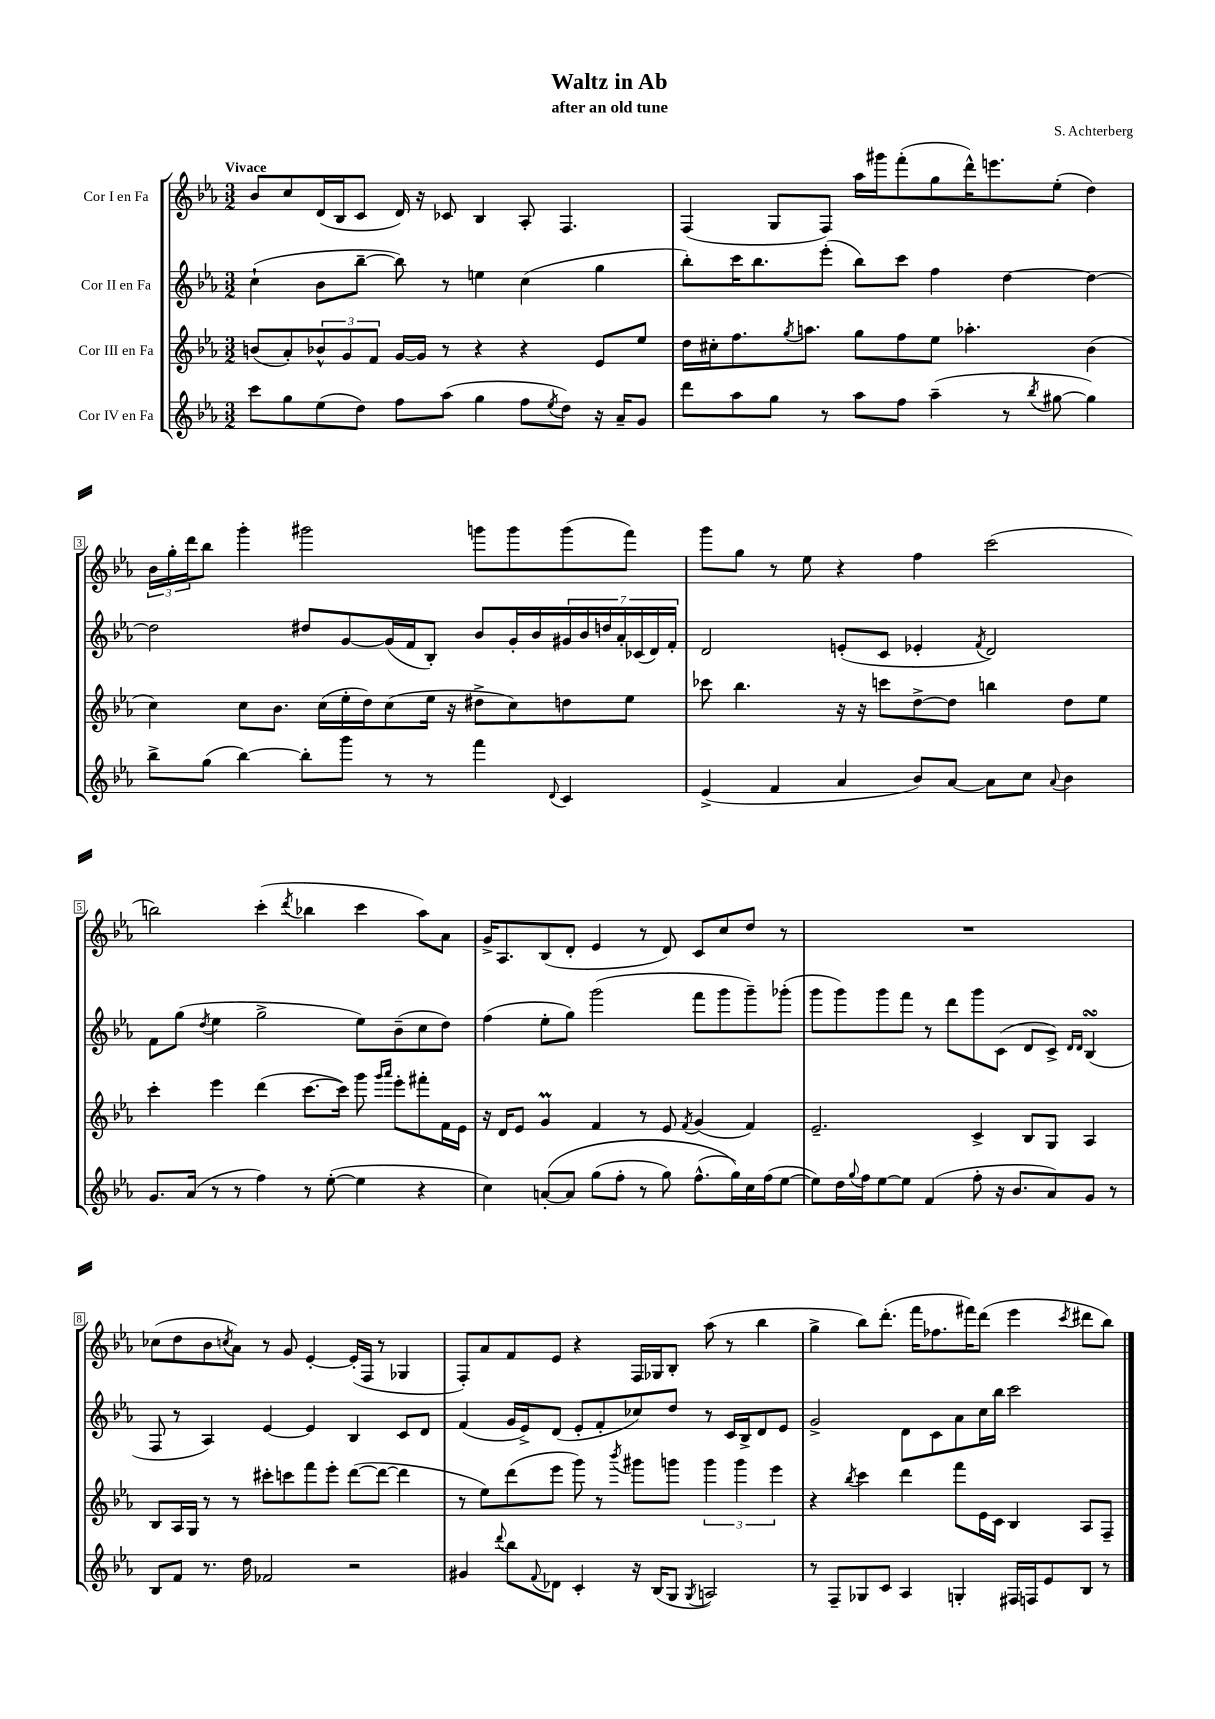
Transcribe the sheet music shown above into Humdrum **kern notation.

**kern	**kern	**kern	**kern
*staff4	*staff3	*staff2	*staff1
*clefG2	*clefG2	*clefG2	*clefG2
*k[b-e-a-]	*k[b-e-a-]	*k[b-e-a-]	*k[b-e-a-]
*M3/2	*M3/2	*M3/2	*M3/2
8ccc	(8b	(4cc`	8b-
8gg	8a-')	.	8cc
(8ee-	12b-^^	8b-	(16d
.	.	.	16B-
.	12g	.	.
8dd)	.	[8bb-~	8c
.	12f	.	.
8ff	[16g	8bb-])	16d)
.	16g]	.	16r
(8aa-	8r	8r	8c-
4gg	4r	4ee	4B-
8ff	4r	(4cc	8A-'
8qee-	.	.	.
8dd)	.	.	4.F
16r	8e-	4gg	.
16a-~	.	.	.
8g	8ee-	.	.
=	=	=	=
8ddd	16dd	8bb-')	(4F
.	16cc#'	.	.
8aa-	8.ff	16ccc	.
.	.	8.bb-	.
8gg	.	.	8G
.	8qgg	.	.
.	8.aa	.	.
8r	.	(8eee-'	8F)
8aa-	8gg	8bb-)	16aa-
.	.	.	16ggg#
8ff	8ff	8ccc	(8fff'
(4aa-~	8ee-	4ff	8gg
.	4.aa-'	.	16ddd^^)
.	.	.	8.eee
8r	.	[4dd	.
8qbb-	.	.	.
[8gg#	.	.	(8ee-'
4gg#])	(4b-	4dd_	4dd)
=	=	=	=
8bb-^	4cc)	2dd]	24b-
.	.	.	24gg'
.	.	.	24ddd
(8gg	.	.	8bb-
[4bb-)	8cc	.	4ggg'
.	8.b-	.	.
8bb-']	.	8dd#	2ggg#
.	(16cc	.	.
8ggg	16ee-'	[8g	.
.	16dd)	.	.
8r	(8cc	(16g]	.
.	.	16f	.
8r	16ee-	8B-')	.
.	16r	.	.
4fff	8dd#^	8b-	8ggg
.	8cc)	16g'	8ggg
.	.	16b-	.
8qqd	.	.	.
4c	8dd	28g#	(8ggg
.	.	28b-	.
.	.	28dd	.
.	.	28a-'	.
.	8ee-	.	8fff)
.	.	(28c-	.
.	.	28d)	.
.	.	28f'	.
=	=	=	=
(4e-^	8ccc-	2d	8ggg
.	4.bb-	.	8gg
4f	.	.	8r
.	.	.	8ee-
4a-	16r	(8e'	4r
.	16r	.	.
.	8ccc	8c	.
8b-)	[8dd^	4e-'	4ff
[8a-	8dd]	.	.
.	.	8qf	.
8a-]	4bb	2d)	(2ccc
8cc	.	.	.
8qqa-	.	.	.
4b-	8dd	.	.
.	8ee-	.	.
=	=	=	=
8.g	4ccc'	8f	2bb)
.	.	(8gg	.
(16a-	.	.	.
.	.	8qdd	.
8r	4eee-	4ee-	.
8r	.	.	.
4ff)	(4ddd	2gg^	(4ccc'
.	.	.	8qddd
8r	[8.ccc	.	4bb-
([8ee-'	.	.	.
.	16ccc])	.	.
4ee-]	8ggg	8ee-)	4ccc
.	16qqggg	.	.
.	16qqaaa-	.	.
.	8eee-'	(8b-~	.
4r	8fff#'	8cc	8aa-)
.	16f	8dd)	8a-
.	16e-	.	.
=	=	=	=
4cc)	16r	(4ff	16g^
.	16d	.	8.A-
.	8e-	.	.
&([8a'	4g	8ee-'	(8B-
8a]	.	8gg)	8d'
(8gg	4f	(2ggg	4e-
8ff'	.	.	.
8r	8r	.	8r
8gg)	8e-	.	8d)
.	8qf	.	.
(8.ff^^	(4g	8fff	8c
.	.	8ggg	8cc
16gg)&)	.	.	.
16cc	4f)	8ggg~)	8dd
(16ff	.	.	.
[8ee-	.	(8ggg-'	8r
=	=	=	=
8ee-])	2.e-~	8ggg	1.r
16dd	.	8ggg)	.
8qqgg	.	.	.
16ff	.	.	.
[8ee-	.	8ggg	.
8ee-]	.	8fff	.
(4f	.	8r	.
.	.	8ddd	.
8ff'	4c^	8ggg	.
16r	.	(8c	.
8.b-	.	.	.
.	8B-	8d	.
8a-)	8G	8c^)	.
.	.	16qqd	.
.	.	16qqd	.
8g	4A-	(4B-	.
8r	.	.	.
=	=	=	=
8B-	8B-	8F	(8cc-
8f	16A-	8r	8dd
.	16G	.	.
8.r	8r	4A-)	8b-
.	.	.	8qcc
.	8r	.	8a-)
16dd	.	.	.
2f-	8ccc#'	[4e-	8r
.	8ccc	.	8g
.	8fff	4e-]	[4e-'
.	8eee-'	.	.
2r	([8ddd	4B-	(16e-']
.	.	.	16F
.	8ddd_	.	8r
.	4ddd]	8c	4G-
.	.	8d	.
=	=	=	=
4g#	8r	(4f	8F')
.	8ee-)	.	8a-
8qqddd	.	.	.
8bb-	(8ddd	16g	8f
.	.	16e-^)	.
8qqf	.	.	.
8d-	8eee-	(8d	8e-
4c'	8ggg)	8e-'	4r
.	8r	8f'	.
.	8qbbb-	.	.
16r	8ggg#	8cc-)	16F
(16B-	.	.	16G-
8G	8ggg	8dd	8B-'
8qG	.	.	.
2A)	6ggg	8r	(8aa-
.	.	16c	8r
.	6ggg	.	.
.	.	16B-^	.
.	.	8d	4bb-
.	6eee-	.	.
.	.	8e-	.
=	=	=	=
8r	4r	2g^	4gg^
8F~	.	.	.
.	8qbb-	.	.
8G-	4ccc	.	8bb-)
8c	.	.	(8.ddd'
4A-	4ddd	8d	.
.	.	.	16fff
.	.	8c	8.ff-
4G'	8fff	8a-	.
.	.	.	16fff#)
.	16e-	16cc	(8ddd
.	16c	16bb-	.
16F#	4B-	2ccc	4eee-
16F	.	.	.
8e-	.	.	.
.	.	.	8qccc
8B-	8A-	.	8ddd#
8r	8F~	.	8bb-)
==	==	==	==
*-	*-	*-	*-
